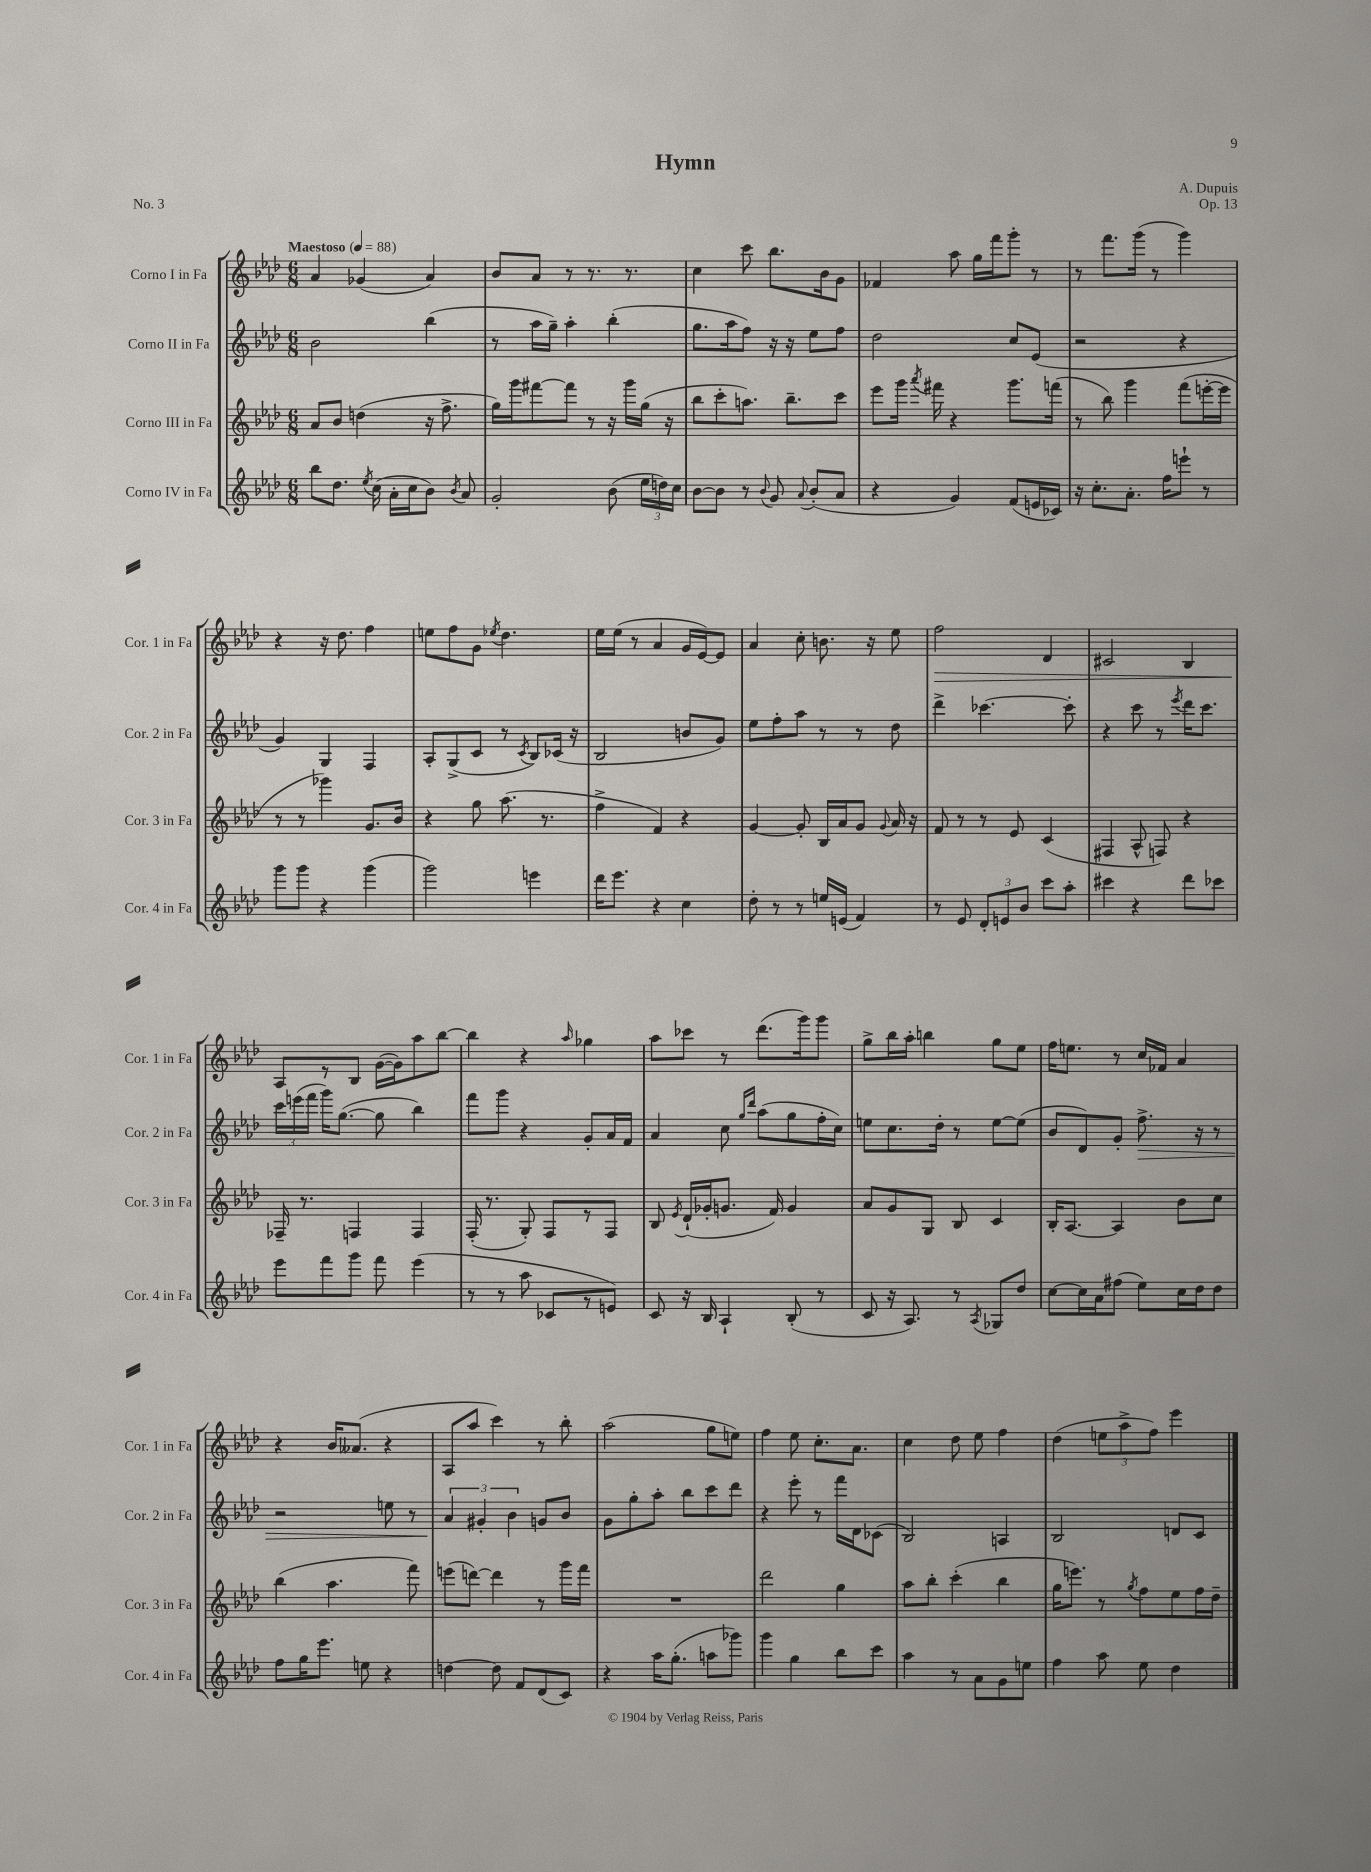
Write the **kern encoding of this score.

**kern	**kern	**kern	**kern
*staff4	*staff3	*staff2	*staff1
*clefG2	*clefG2	*clefG2	*clefG2
*k[b-e-a-d-]	*k[b-e-a-d-]	*k[b-e-a-d-]	*k[b-e-a-d-]
*M6/8	*M6/8	*M6/8	*M6/8
*MM88	*MM88	*MM88	*MM88
8bb-	8a-	2b-	4a-
8.dd-	8b-	.	.
.	(4dd	.	(4g-
8qee-	.	.	.
(16cc	.	.	.
16a-'	.	.	.
16cc	.	.	.
8b-)	16r	(4bb-	4a-)
.	8.ff^	.	.
8qb-	.	.	.
8a-	.	.	.
=	=	=	=
2g'	16gg)	8r	8b-
.	16ggg	.	.
.	[8fff#	16aa-	8a-
.	.	16gg~)	.
.	8fff#]	4aa-'	8r
.	8r	.	8.r
(8b-	16r	(4bb-'	.
.	16ggg	.	8.r
24ee-	(16gg	.	.
24dd)	.	.	.
.	16r	.	.
24cc	.	.	.
=	=	=	=
[8b-	8bb-	8.gg	4cc
8b-]	8ccc'	.	.
.	.	16aa-	.
8r	8.aa)	8ff)	8ccc
8qqb-	.	.	.
8g	.	16r	8.bb-
.	8.bb-~	16r	.
8qqa-	.	.	.
(8b-'	.	8ee-	.
.	.	.	16b-
8a-	8ccc	8ff	8g
=	=	=	=
4r	8eee-	2dd-	4f-
.	16ggg	.	.
.	8qaaa-	.	.
.	16fff#	.	.
4g)	4r	.	8aa-
.	.	.	16gg
.	.	.	16fff
(8f	8.ggg	8cc	8ggg'
16e	.	(8e-	8r
16c-)	(16fff	.	.
=	=	=	=
16r	8r	2r	8r
8.cc'	.	.	.
.	8bb-)	.	8.fff
8.a-'	4ggg	.	.
.	.	.	(16ggg
.	.	.	8r
16ff	.	.	.
8eee`	(8fff	4r	4ggg)
8r	[16eee'	.	.
.	16eee]	.	.
=	=	=	=
8ggg	8r	4g)	4r
8ggg	8r	.	.
4r	4ggg-)	4G	16r
.	.	.	8.dd-
(4ggg	8.g	4F	4ff
.	16b-	.	.
=	=	=	=
2ggg)	4r	8A-'	8ee
.	.	(8G^	8ff
.	8gg	8c	8g
.	.	.	8qee-
.	(8.aa-	8r	4.dd-
.	.	8qc	.
4eee	.	8B-)	.
.	8.r	.	.
.	.	(16c-	.
.	.	16r	.
=	=	=	=
16ddd-	4ff^	2B-	16ee-
8.eee-	.	.	(16ee-
.	.	.	8r
4r	4f)	.	4a-
4cc	4r	8b	16g
.	.	.	[16e-)
.	.	8g)	8e-]
=	=	=	=
8dd-'	[4g	8ee-	4a-
8r	.	8ff'	.
8r	8g']	8aa-	8cc'
16ee	16B-	8r	8.b
(16e	16a-	.	.
4f)	8g	8r	.
.	.	.	16r
.	8qqg	.	.
.	16a-	8dd-	8ee-
.	16r	.	.
=	=	=	=
8r	8f	4ddd-^	2ff
8e-	8r	.	.
12d-'	8r	[4.ccc-	.
12e	.	.	.
.	8e-	.	.
12b-	.	.	.
8ccc	(4c	.	4d-
8aa-'	.	8ccc-']	.
=	=	=	=
4ccc#	4F#	4r	2c#
4r	8A-^^	8ccc	.
.	8F)	8r	.
.	.	8qeee-	.
8ddd-	4r	16ddd-	4B-
.	.	8.ccc	.
8ccc-	.	.	.
=	=	=	=
8eee-	16F-~	24ccc	8A-
.	.	(24eee	.
.	8.r	.	.
.	.	24fff	.
8fff	.	16ggg)	8r
.	.	([8.gg	.
8ggg	4F	.	8B-
8fff	.	8gg]	([16g
.	.	.	16g])
(4eee-	4F	4bb-)	8aa-
.	.	.	[8bb-
=	=	=	=
8r	(16F'	8fff	4bb-]
.	8.r	.	.
8r	.	8ggg	.
8aa-	8G')	4r	4r
8c-	8F	.	.
.	.	.	16qqaa-
8r	8r	8g'	4gg-
8e)	8F	16a-	.
.	.	16f	.
=	=	=	=
8c	8B-	4a-	8aa-
.	8qe-	.	.
16r	(16d-`	.	8ccc-
16B-	16g-'	.	.
4A-`	8.g	8cc	8r
.	.	16qqgg	.
.	.	16qqddd-	.
.	.	(8aa-	(8.ddd-
.	16f)	.	.
(8B-'	4g	8gg	.
.	.	.	16ggg)
8r	.	16ff'	8ggg
.	.	16cc)	.
=	=	=	=
8c	8a-	8ee	8gg^
16r	8g	8.cc	16bb-
8.A-)	.	.	16aa-'
.	8G	.	4bb
.	.	16dd-'	.
8r	8B-	8r	.
8qA-	.	.	.
8G-	4c	[8ee	8gg
8dd-	.	(8ee]	8ee-
=	=	=	=
[8cc	16B-'	8b-	16ff
.	[8.A-	.	8.ee
16cc]	.	8d-)	.
16a-	.	.	.
(8ff#	4A-]	8g'	8r
8ee-)	.	8.ff^	16cc
.	.	.	16f-
16cc	8b-	.	4a-
16dd-	.	16r	.
8dd-	8cc	8r	.
=	=	=	=
8ff	(4bb-	2r	4r
16gg	.	.	.
8.eee-	.	.	.
.	4.aa-	.	16b-
.	.	.	(8.a--
8ee	.	.	.
4r	.	8ee	4r
.	8fff)	8r	.
=	=	=	=
[4dd	(8eee	6a-	8A-
.	[8ddd)	.	8aa-
.	.	6g#'	.
8dd]	4ddd]	.	4ccc)
.	.	6b-	.
8f	.	.	.
(8d-	8r	8g	8r
8c)	16ggg	8b-	8bb-'
.	16fff	.	.
=	=	=	=
4r	2.r	8g	(2aa-
.	.	8gg'	.
16aa-	.	8aa-'	.
(8.gg'	.	.	.
.	.	8bb-	.
8aa	.	8ccc	8gg
8ggg-)	.	8ddd-	8ee)
=	=	=	=
4ggg	2ddd-	4r	4ff
4gg	.	8eee-'	8ee-
.	.	8r	8.cc'
8bb-	4gg	16fff	.
.	.	16d-	8.a-
8ccc	.	(8c-	.
=	=	=	=
4aa-	8aa-	2B-)	4cc
.	8bb-'	.	.
8r	(4ccc'	.	8dd-
8a-	.	.	8ee-
8g	4bb-	4A	4ff
8ee	.	.	.
=	=	=	=
4ff	16gg	2B-	(4dd-
.	8.eee)	.	.
8aa-	8r	.	12ee
.	.	.	12aa-^
.	8qgg	.	.
8ee-	8ff	.	.
.	.	.	12ff)
4dd-	8ee-	8d	4eee-
.	16ff	8c	.
.	16dd-~	.	.
==	==	==	==
*-	*-	*-	*-
